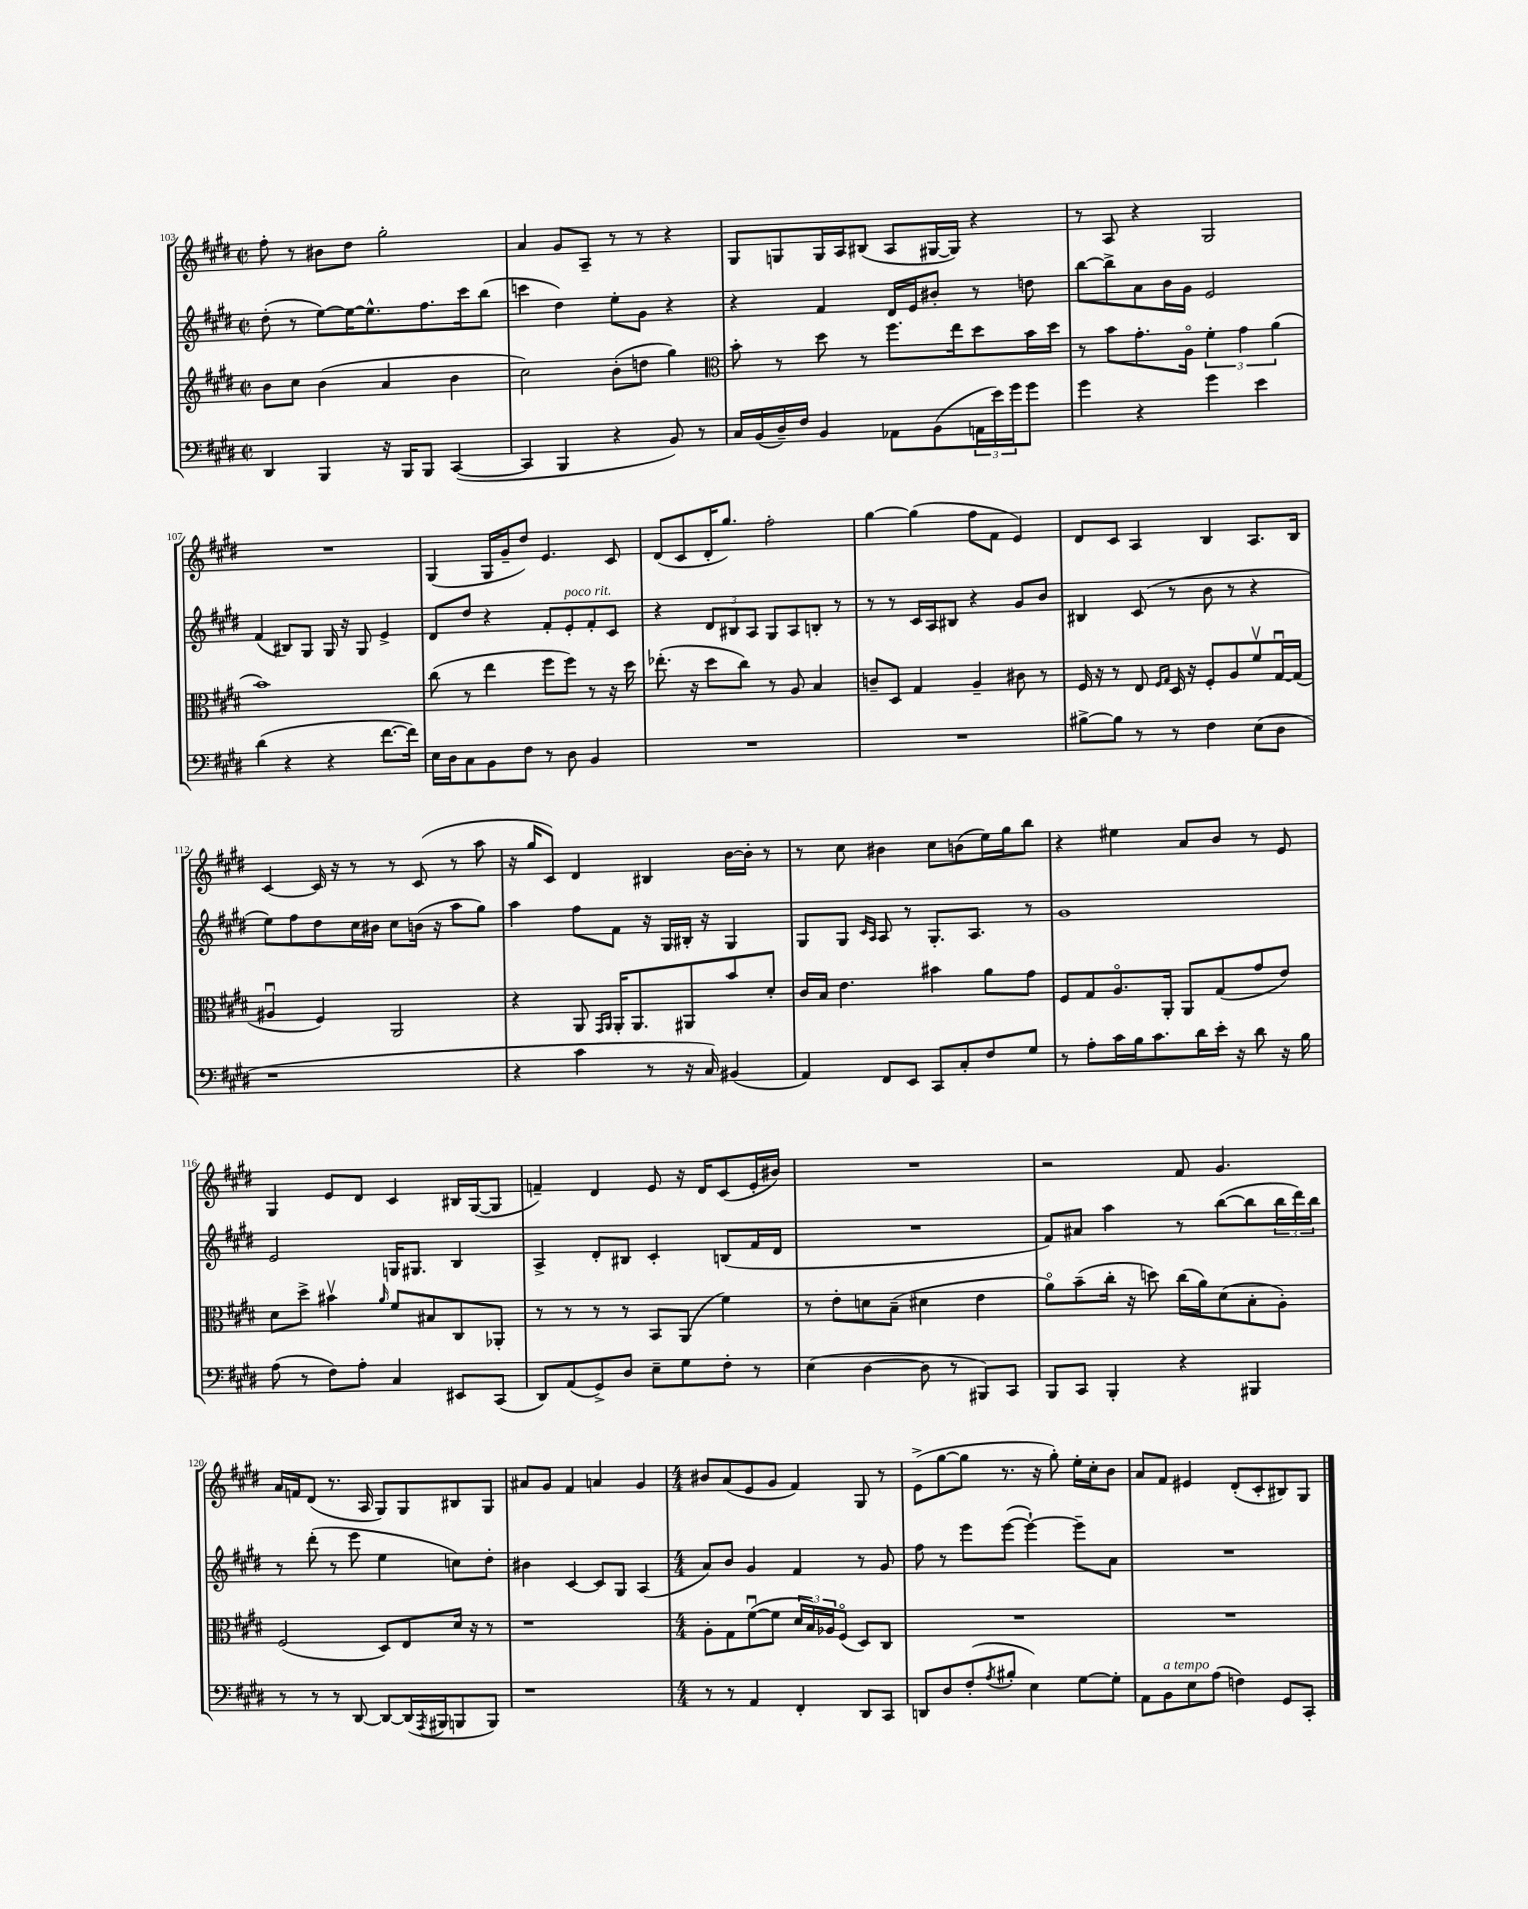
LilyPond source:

<<
\new StaffGroup <<
\new Staff = "s0" {
    \clef treble \key e \major \defaultTimeSignature \time 2/2
    fis''8-. r8 bis'8 dis''8 gis''2-. |
    a'4 gis'8 a8-- r8 r8 r4 |
    gis8 g8 g16 a16 bis8( a8 gis16~ gis16) r4 |
    r8 a8 r4 gis2 |
    R1 |
    gis4( gis16 gis'16-- dis''8) e'4. cis'8 |
    dis'8( cis'8 dis'16-. gis''8.) fis''2-. |
    gis''4~ gis''4( fis''8 fis'8 e'4) |
    dis'8 cis'8 a4 b4 a8. b16 |
    cis'4~ cis'16 r16 r8 r8 cis'8( r8 a''8 |
    r16 gis''16 cis'8) dis'4 bis4 b'16~ b'16-. r8 |
    r8 cis''8 bis'4 cis''8 b'8( e''16) gis''16 b''8 |
    r4 eis''4 a'8 b'8 r8 e'8 |
    gis4 e'8 dis'8 cis'4 bis16 gis16~( gis8 |
    f'4--) dis'4 e'8 r16 dis'16 cis'8( e'16-. bis'16) |
    R1 |
    r2 fis'8 gis'4. |
    a'16 f'16 dis'8( r8. a16 gis8) gis8 bis8 gis8 |
    ais'8 gis'8 fis'4 a'4 gis'4 |
    \numericTimeSignature \time 4/4 bis'8 a'8( e'8 gis'8 fis'4) gis8 r8 |
    e'8->( gis''8~ gis''8 r8. r16 gis''8-.) e''16-. cis''16-. b'8 |
    a'8 fis'8 eis'4 dis'8-.( cis'8-. bis8) gis8 \bar "|." |
}
\new Staff = "s1" {
    \clef treble \key e \major \defaultTimeSignature \time 2/2
    dis''8-.( r8 e''8~) e''16~ e''8.-^ fis''8. cis'''16 b''8( |
    c'''4 dis''4) e''8-. gis'8 r4 |
    r4 fis'4 dis'16 e'16 bis'8-. r8 d''8 |
    b''8~ b''8-> a'8 b'16 gis'16 e'2 |
    fis'4( bis8) gis8 gis16 r16 gis8 e'4-> |
    dis'8 dis''8 r4 fis'8-. e'8-.^\markup { \italic "poco rit." } fis'8-. cis'8 |
    r4 \tuplet 3/2 { dis'8 bis8 a8 } gis8 a8 b8-. r8 |
    r8 r8 cis'16 a16 bis8 r4 gis'8 b'8 |
    bis4 cis'8( r8 b'8 r8 r4 |
    e''8) fis''8 dis''8 cis''16 bis'16 cis''8 b'16( r16 a''8 gis''8) |
    a''4 fis''8 fis'8 r16 gis16 bis16-. r16 gis4 |
    gis8 gis8 \grace { cis'16 a16 } a8 r8 gis8.-. a8. r8 |
    gis'1 |
    e'2 g16 gis8. b4 |
    a4-> dis'8-. bis8 cis'4-. b8( fis'16 dis'16 |
    R1 |
    fis'8) ais'8 a''4 r8 b''8~( b''8 \tuplet 3/2 { b''16 dis'''16) b''16 } |
    r8 dis'''8-.( r8 e'''8 e''4 c''8) dis''8-. |
    bis'4 cis'4~ cis'8 gis8 a4( |
    \numericTimeSignature \time 4/4 a'8) b'8 gis'4 fis'4 r8 gis'8 |
    fis''8 r8 e'''8 e'''8~( e'''4~-!) e'''8-- a'8 |
    R1 \bar "|." |
}
\new Staff = "s2" {
    \clef treble \key e \major \defaultTimeSignature \time 2/2
    b'8 cis''8 b'4( a'4 b'4 |
    cis''2) b'8-.( d''8 gis''4) |
    \clef alto b'8-. r8 dis''8 r8 fis''8. e''16 dis''8 b'16 dis''16 |
    r8 b'8 gis'8.-. a16\flageolet \tuplet 3/2 { fis'4-. gis'4 a'4( } |
    b'1) |
    cis''8( r8 e''4 fis''8 fis''8) r8 r16 dis''16 |
    ees''8.-.( r16 dis''8 cis''8) r8 a8 b4 |
    c'8-- dis8 gis4 a4-- cis'8 r8 |
    fis16 r16 r8 e8 \grace { fis16 gis16 } dis16 r16 fis8-. a8 fis'8\upbow gis16~\downbow gis16( |
    ais4\downbow fis4) a,2 |
    r4 a,8 \grace { gis,16 a,16 } a,16-. a,8. ais,8 b'8 dis'8-. |
    cis'16 b16 e'4. bis'4 a'8 gis'8 |
    fis8 gis8 a8.\flageolet a,16-. a,8 gis8( gis'8 e'8) |
    dis'8 dis''8-> bis'4\upbow \grace { a'16 } fis'8 bis8 cis8 aes,8-. |
    r8 r8 r8 r8 b,8 a,8( fis'4) |
    r8 e'8-. d'8 b8--( dis'4 e'4 |
    a'8\flageolet) b'8--( cis''16-. r16 d''8) cis''16( a'16) dis'8( b8-. a8-.) |
    fis2( dis8) e8 dis'16 r16 r8 |
    r1 |
    \numericTimeSignature \time 4/4 a8-. gis8 fis'8~\downbow( fis'8 \tuplet 3/2 { dis'16 b16) aes16 } fis8\flageolet( dis8) cis8 |
    R1 |
    R1 \bar "|." |
}
\new Staff = "s3" {
    \clef bass \key e \major \defaultTimeSignature \time 2/2
    dis,4 b,,4 r16 b,,16 b,,8 cis,4~( |
    cis,4 b,,4 r4 b,8) r8 |
    cis16 b,16( dis16--) fis16 b,4 aes,8 b,8( \tuplet 3/2 { a,16 e'16) gis'16 } gis'8 |
    gis'4 r4 gis'4 e'4 |
    dis'4( r4 r4 fis'8.~ fis'16) |
    e16 dis16 cis8 b,8 fis8 r8 dis8 b,4 |
    R1 |
    R1 |
    bis8~-> bis8 r8 r8 fis4 e8( dis8 |
    r1 |
    r4 cis'4 r8 r16 cis16) bis,4( |
    a,4) fis,8 e,8 cis,8 cis8-. fis8 gis8 |
    r8 a8-. cis'16 b16 cis'8. dis'16 e'16-. r16 dis'8 r16 b16 |
    a8( r8 fis8) a8-. cis4 eis,8 cis,8( |
    dis,8) a,8( gis,8->) dis8 e8-- gis8 fis8-. r8 |
    e4( dis4~ dis8 r8 bis,,8) cis,8 |
    b,,8 cis,8 b,,4-. r4 bis,,4 |
    r8 r8 r8 dis,8~ dis,8~ dis,16( \acciaccatura { a,,8 } bis,,16 b,,8 b,,8) |
    r1 |
    \numericTimeSignature \time 4/4 r8 r8 a,4 fis,4-. dis,8 cis,8 |
    d,8 dis8 fis8-.( \acciaccatura { a8 } bis8-. e4) gis8~ gis8-. |
    a,8 b,8^\markup { \italic "a tempo" } e8 a8( f4) gis,8 cis,8-. \bar "|." |
}
>>
>>
\layout { \context { \Score currentBarNumber = #103 } }
